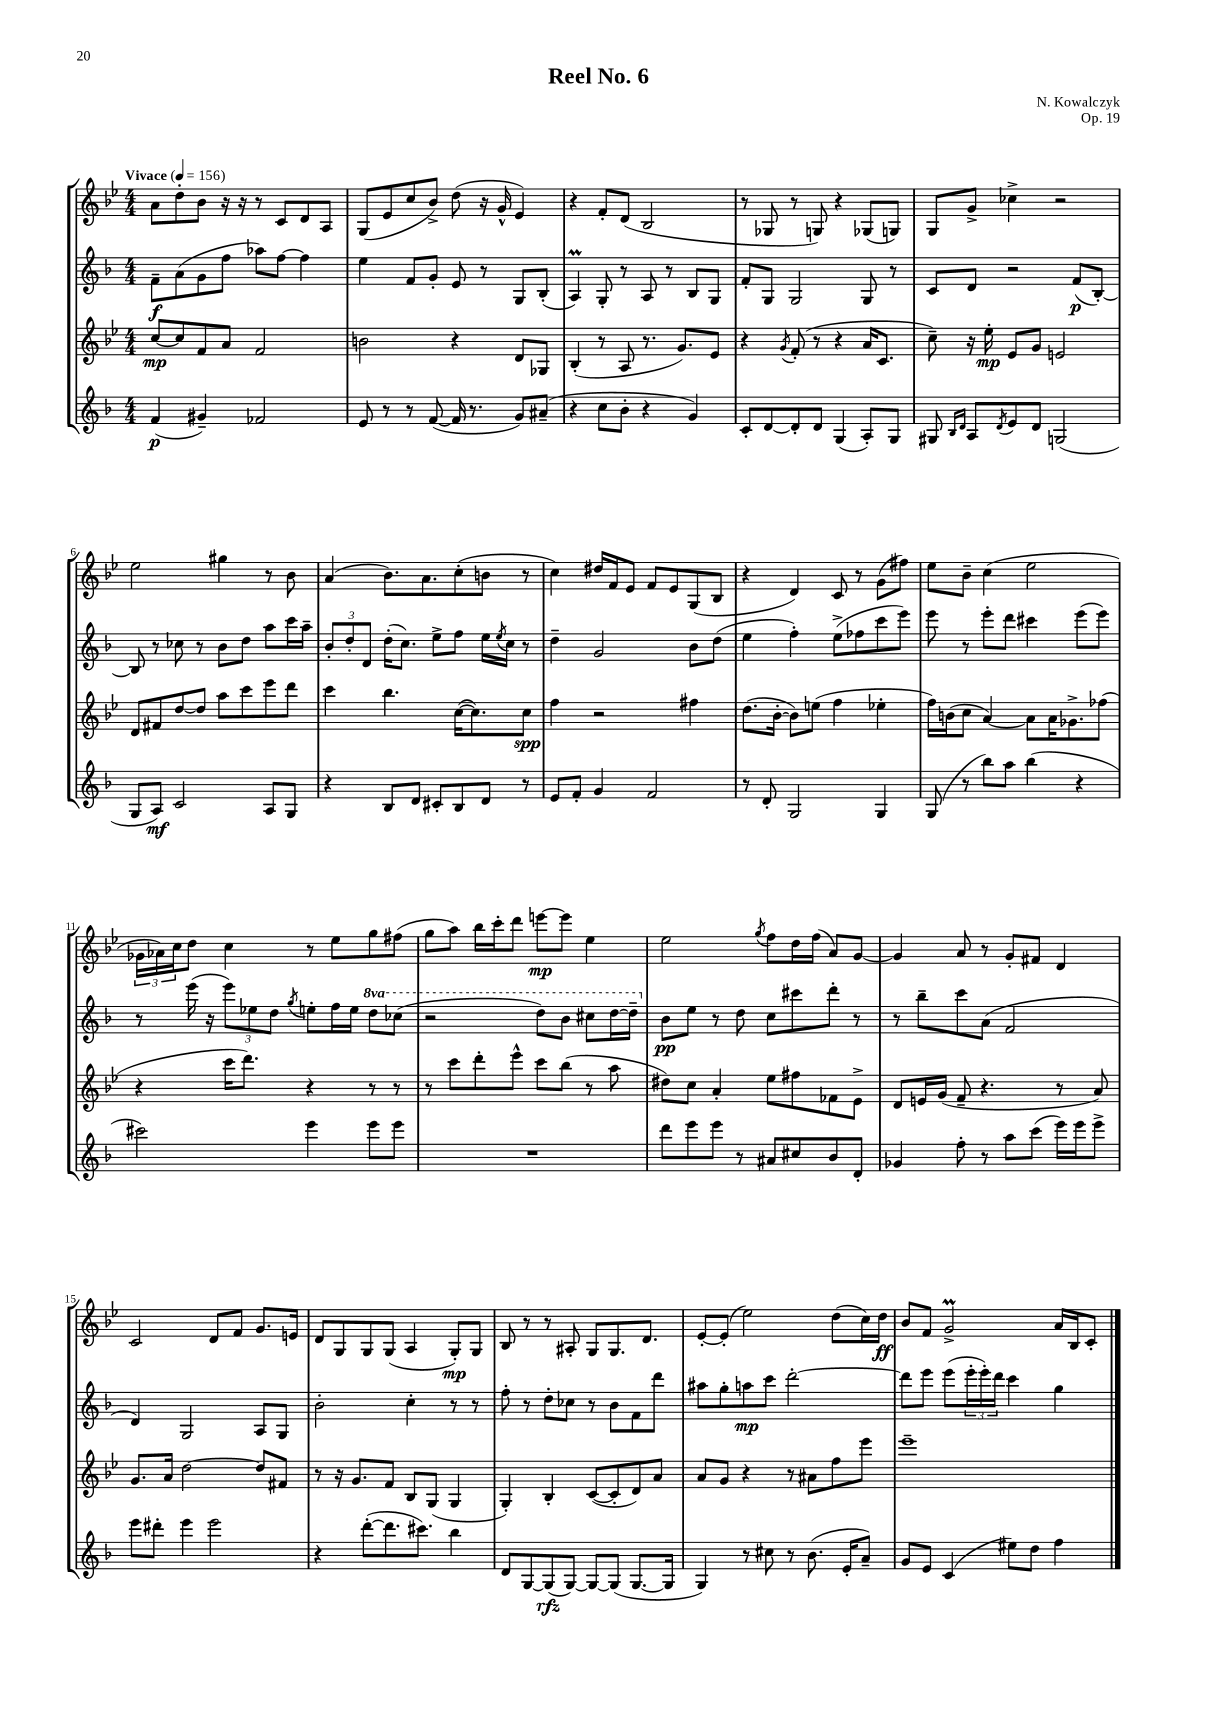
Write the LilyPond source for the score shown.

\header { title = "Reel No. 6" composer = "N. Kowalczyk" opus = "Op. 19" }
<<
\new StaffGroup <<
\new Staff = "s0" {
    \clef treble \key bes \major \numericTimeSignature \time 4/4 \tempo "Vivace" 4 = 156
    a'8 d''8-. bes'8 r16 r16 r8 c'8 d'8 a8 |
    g8( ees'8 c''8 bes'8->) d''8( r16 g'16-^ ees'4) |
    r4 f'8-. d'8( bes2 |
    r8 ges8 r8 g8) r4 ges8( g8) |
    g8 g'8-> ces''4-> r2 |
    ees''2 gis''4 r8 bes'8 |
    a'4( bes'8.) a'8. c''8-.( b'8 r8 |
    c''4) dis''16 f'16 ees'8 f'8 ees'8 g8( bes8 |
    r4 d'4) c'8 r8 g'8( fis''8) |
    ees''8 bes'8-- c''4( ees''2 |
    \tuplet 3/2 { ges'16 aes'16) c''16 } d''8 c''4 r8 ees''8 g''8 fis''8( |
    g''8 a''8) bes''16 c'''16-. d'''8 e'''8~\mp e'''8 ees''4 |
    ees''2 \acciaccatura { g''8 } f''8 d''16 f''16( a'8) g'8~ |
    g'4 a'8 r8 g'8-. fis'8 d'4 |
    c'2 d'8 f'8 g'8. e'16 |
    d'8 g8 g8 g8( a4 g8-.\mp) g8 |
    bes8 r8 r8 ais8-. g8 g8. d'8. |
    ees'8~-. ees'8-.( ees''2) d''8( c''16) d''16\ff |
    bes'8 f'8 g'2->\prall a'16 bes16 c'8-. \bar "|." |
}
\new Staff = "s1" {
    \clef treble \key f \major \numericTimeSignature \time 4/4 \set Staff.ottavationMarkups = #ottavation-simple-ordinals
    f'8--\f a'8( g'8 f''8 aes''8) f''8~ f''4 |
    e''4 f'8 g'8-. e'8 r8 g8 bes8-.( |
    a4\prall) g8-. r8 a8 r8 bes8 g8 |
    f'8-. g8 g2 g8 r8 |
    c'8 d'8 r2 f'8\p( bes8~-.) |
    bes8 r8 ces''8 r8 bes'8 d''8 a''8 c'''16 a''16-- |
    \tuplet 3/2 { bes'8-. d''8-. d'8 } d''16-.( c''8.) e''8-> f''8 e''16 \acciaccatura { e''8 } c''16 r8 |
    d''4-- g'2 bes'8 d''8( |
    e''4 f''4-.) e''8->( fes''8 c'''8 e'''8) |
    e'''8 r8 e'''8-. d'''8 cis'''4 e'''8( e'''8) |
    r8 e'''16( r16 \tuplet 3/2 { e'''8) ees''8 d''8 } \acciaccatura { g''8 } e''8-. f''16 e''16 \ottava #1 d'''8 ces'''8( |
    r2 d'''8) bes''8 cis'''8 d'''16~ d'''16-- \ottava #0 |
    bes'8\pp e''8 r8 d''8 c''8 cis'''8 d'''8-. r8 |
    r8 bes''8-- c'''8 a'8( f'2 |
    d'4) g2 a8 g8 |
    bes'2-. c''4-. r8 r8 |
    f''8-. r8 d''8-. ces''8 r8 bes'8 f'8 d'''8 |
    ais''8 g''8-. a''8\mp c'''8 d'''2~-. |
    d'''8 e'''8 e'''8( \tuplet 3/2 { e'''16-. e'''16-.) d'''16 } c'''4 g''4 \bar "|." |
}
\new Staff = "s2" {
    \clef treble \key bes \major \numericTimeSignature \time 4/4
    c''8~\mp c''8 f'8 a'8 f'2 |
    b'2 r4 d'8 ges8 |
    bes4-.( r8 a8 r8. g'8.) ees'8 |
    r4 \acciaccatura { g'8 } f'8-.( r8 r4 a'16 c'8. |
    c''8--) r16 ees''16-.\mp ees'8 g'8 e'2 |
    d'8 fis'8 d''8~ d''8 a''8 c'''8 ees'''8 d'''8 |
    c'''4 bes''4. c''16~( c''8.) c''8\spp |
    f''4 r2 fis''4 |
    d''8.( bes'16~-. bes'8) e''8( f''4 ees''4-. |
    f''16) b'16( c''8 a'4~) a'8 a'16 ges'8.-> fes''8( |
    r4 c'''16 d'''8.) r4 r8 r8 |
    r8 c'''8 d'''8-. ees'''8-^ c'''8 bes''8( r8 a''8 |
    dis''8) c''8 a'4-. ees''8 fis''8 fes'8 ees'8-> |
    d'8 e'16 g'16( f'8-- r4. r8 a'8) |
    g'8. a'16 d''2~ d''8 fis'8 |
    r8 r16 g'8. f'8 bes8 g8( g4 |
    g4-.) bes4-. c'8~( c'8-. d'8) a'8 |
    a'8 g'8 r4 r8 ais'8 f''8 ees'''8 |
    ees'''1-- \bar "|." |
}
\new Staff = "s3" {
    \clef treble \key f \major \numericTimeSignature \time 4/4
    f'4\p( gis'4--) fes'2 |
    e'8 r8 r8 f'8~( f'16 r8. g'8) ais'8--( |
    r4 c''8 bes'8-. r4 g'4) |
    c'8-. d'8~ d'8-. d'8 g4( a8-.) g8 |
    gis8 \grace { bes16 d'16 } a8 \acciaccatura { d'8 } e'8 d'8 g2( |
    g8 a8\mf) c'2 a8 g8 |
    r4 bes8 d'8 cis'8-. bes8 d'8 r8 |
    e'8 f'8-. g'4 f'2 |
    r8 d'8-. g2 g4 |
    g8( r8 bes''8) a''8 bes''4( r4 |
    cis'''2) e'''4 e'''8 e'''8 |
    R1 |
    d'''8 e'''8 e'''8 r8 ais'8 cis''8 bes'8 d'8-. |
    ges'4 f''8-. r8 a''8 c'''8( e'''16) e'''16 e'''8-> |
    e'''8 dis'''8-. e'''4 e'''2 |
    r4 d'''8~-.( d'''8. cis'''8.) bes''4 |
    d'8 g8~ g8\rfz( g8~) g8~ g8( g8.~ g16 |
    g4) r8 cis''8 r8 bes'8.( e'16-. a'8--) |
    g'8 e'8 c'4( eis''8) d''8 f''4 \bar "|." |
}
>>
>>
